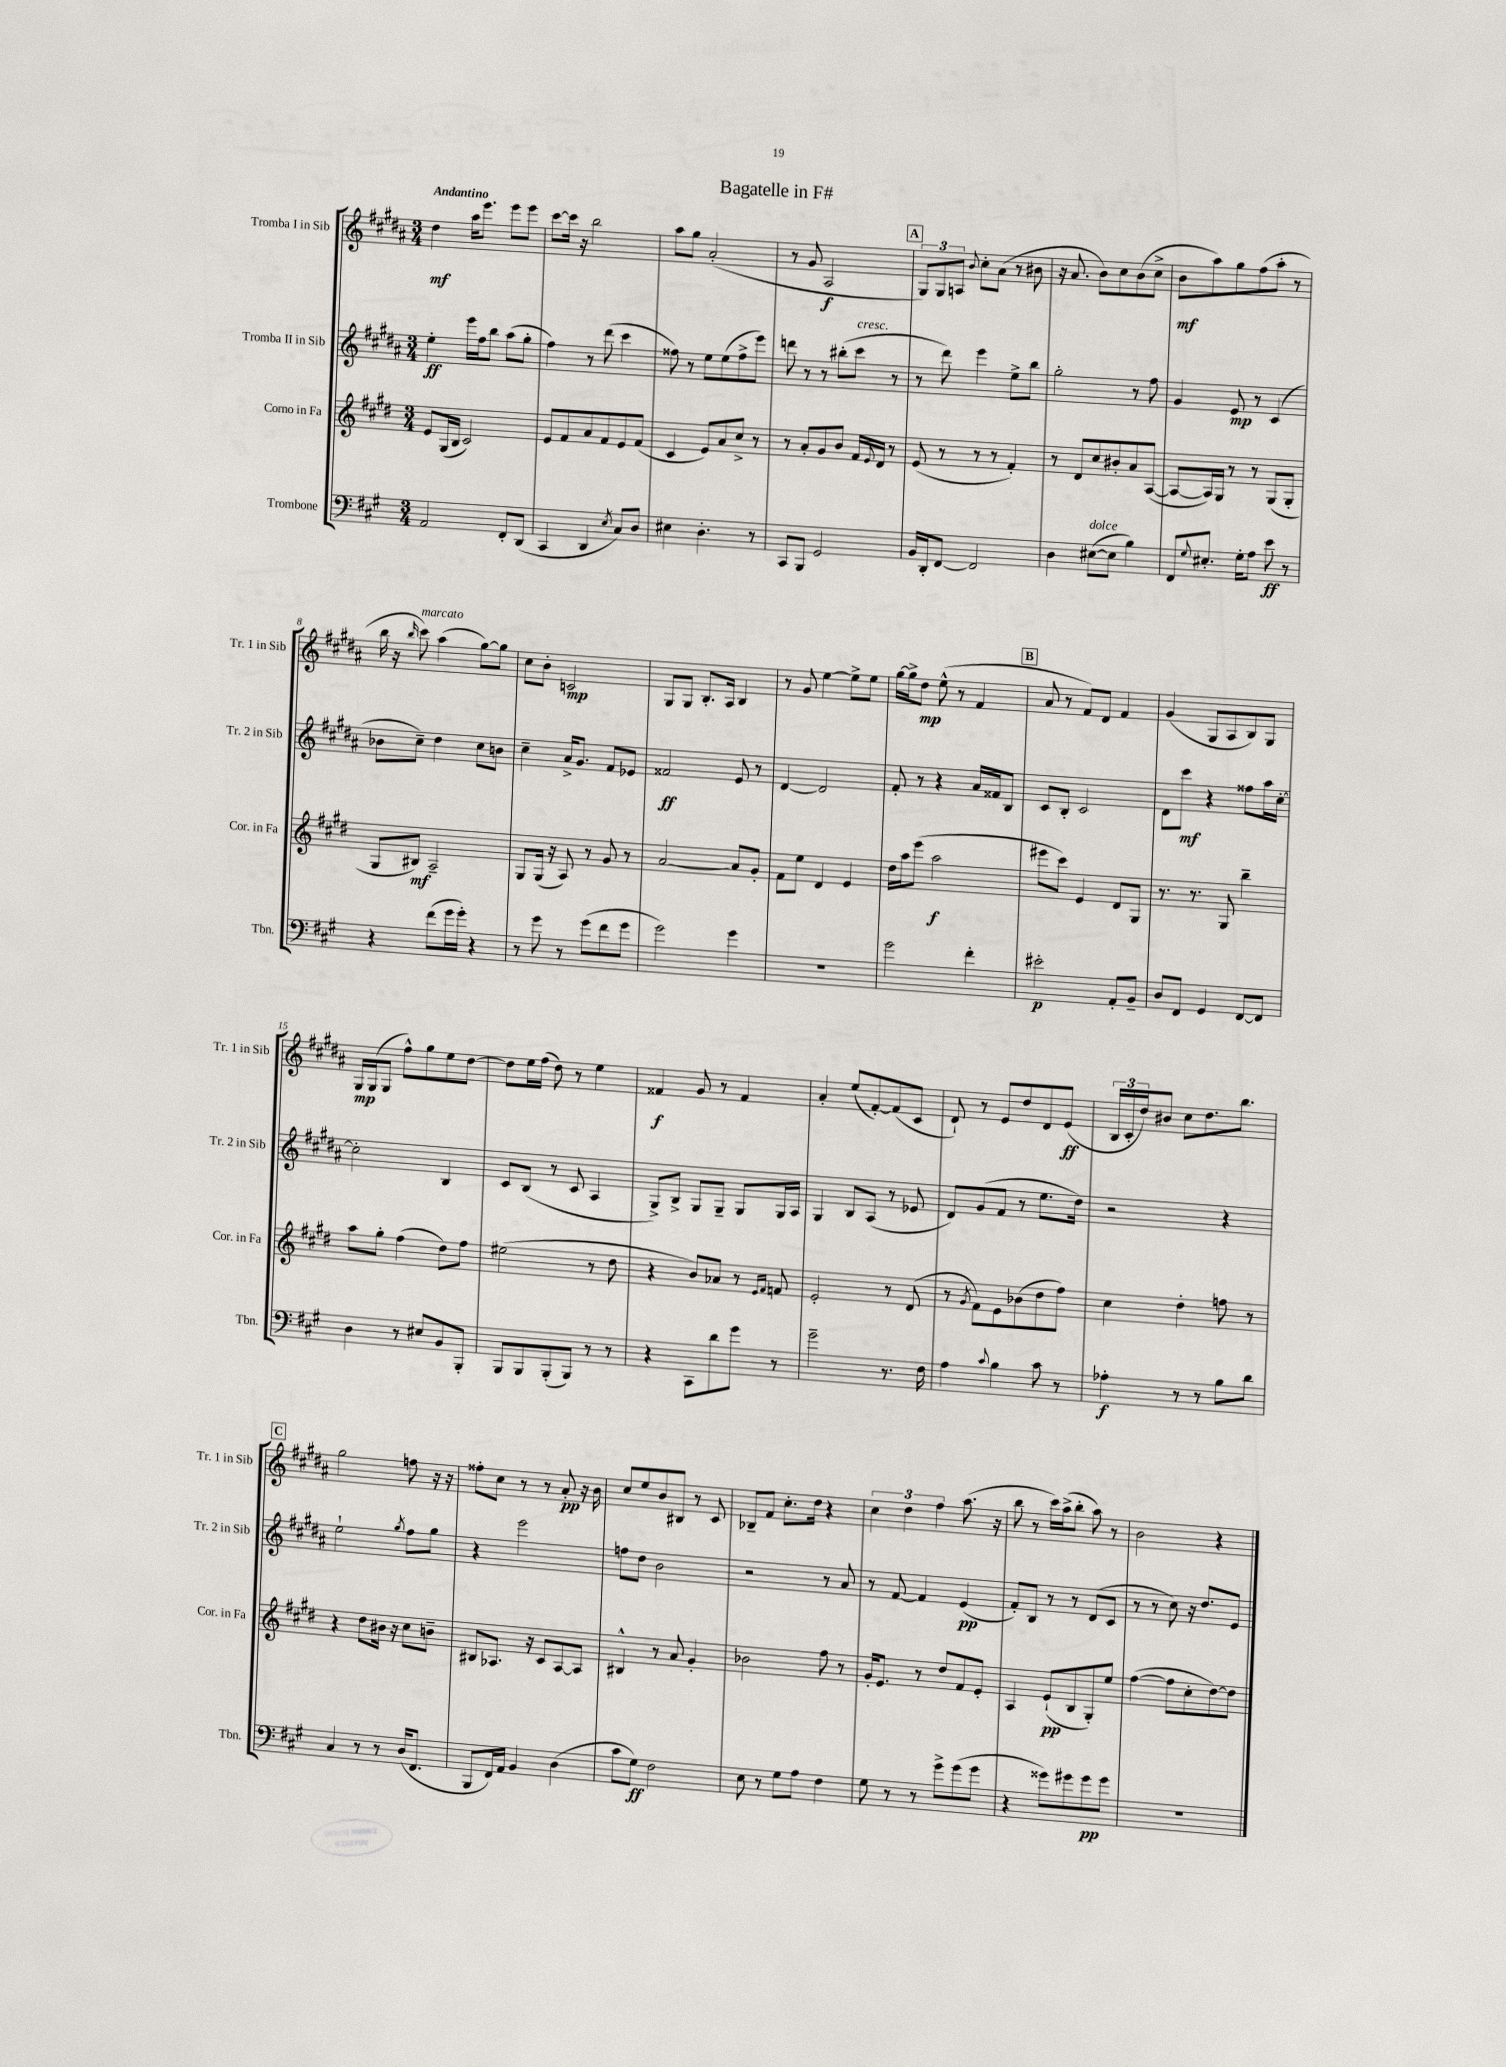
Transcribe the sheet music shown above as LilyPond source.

\header { title = "Bagatelle in F#" }
<<
\new StaffGroup <<
\new Staff = "s0" \with { instrumentName = "Tromba I in Sib" shortInstrumentName = "Tr. 1 in Sib" } {
    \clef treble \key b \major \numericTimeSignature \time 3/4 \tempo "Andantino"
    dis''4\mf ais''16 e'''8. e'''8 e'''8 |
    cis'''8~ cis'''16 r16 b''2 |
    ais''8 gis''8 ais'2-.( |
    r8 gis'8 ais2\f |
    \mark \markup { \box "A" } \tuplet 3/2 { gis8) gis8 a8 } \appoggiatura { b'8 } cis''8-. ais'8( r8 bis'8 |
    r16 ais'8. b'8) cis''8 b'8( cis''8-> |
    b'8\mf ais''8) gis''8 fis''8( ais''8-. r8 |
    b''16 r16 \grace { b''16 } cis'''8^\markup { \italic "marcato" }) ais''4( gis''8~) gis''8 |
    cis''8 b'8-. c'2\mp |
    gis8 gis8 b8.-. ais16 b4 |
    r8 gis'8 e''4~ e''8-> e''8 |
    gis''16~ gis''16-> dis''8\mp e''8-^( r8 fis'4 |
    \mark \markup { \box "B" } ais'8 r8 fis'8) dis'8 fis'4 |
    gis'4( gis8 ais8 b8) gis8 |
    gis16\mp gis16( gis8 fis''8-^) gis''8 e''8 dis''8~ |
    dis''8 e''16 fis''16( dis''8) r8 e''4 |
    fisis'4\f gis'8 r8 fisis'4 |
    ais'4-. e''8( fis'8~-.) fis'8( cis'8 |
    dis'8-!) r8 e'8 dis''8 dis'8 e'8\ff( |
    \tuplet 3/2 { b16 cis'16-. dis''16) } bis'8 cis''8 dis''8. b''8. |
    \mark \markup { \box "C" } gis''2 f''8 r16 r16 |
    fisis''8-. cis''8 r8 r8 ais'8-.\pp r16 b'16 |
    cis''8 e''8 b'8 bis8 r8 cis'8 |
    bes8-- fis'8 cis''8.-. dis''16 r4 |
    \tuplet 3/2 { cis''4 dis''4 fis''4 } ais''8.( r16 |
    b''8 r8 cis'''16) ais''16->( b''8-. ais''8) r8 |
    b'2 r4 \bar "|." |
}
\new Staff = "s1" \with { instrumentName = "Tromba II in Sib" shortInstrumentName = "Tr. 2 in Sib" } {
    \clef treble \key b \major \numericTimeSignature \time 3/4
    e''4-.\ff e'''16 fis''16 b''8 ais''8( gis''8-. |
    fis''4) r8 dis'''8( cis'''4 |
    fisis''8) r8 e''8 e''8( fisis''8-> e'''8) |
    d'''8 r8 r8 bis''8-.( cis'''8^\markup { \italic "cresc." } r8 |
    \mark \markup { \box "A" } r8 dis'''8) e'''4 e''8-> b''8 |
    gis''2-. r8 fis''8 |
    gis'4 e'8\mp r8 cis'4( |
    bes'8 cis''8--) dis''4 cis''8 b'8 |
    cis''4-- ais'16-> gis'8. fis'8 ees'8 |
    fisis'2\ff e'8 r8 |
    dis'4~ dis'2 |
    fis'8-. r8 r4 ais'16 fisis'16 b8 |
    \mark \markup { \box "B" } cis'8 b8-. cis'2 |
    dis'8 cis'''8\mf r4 fisis''8 ais''16 cis''16~-. |
    cis''2-. b4 |
    cis'8 b8( r8 cis'8 ais4 |
    gis8->) b8-> gis8 gis8-- gis8 gis16 ais16 |
    gis4 b8 ais8( r8 ees'8 |
    dis'8) gis'8( fis'8 r8 e''8. dis''16) |
    r2 r4 |
    \mark \markup { \box "C" } e''2-! \acciaccatura { gis''8 } fis''8 gis''8 |
    r4 e'''2 |
    f''8 dis''8 b'2 |
    r2 r8 ais'8 |
    r8 fis'8~ fis'4 e'4\pp( |
    fis'8-.) b8 r8 r8 dis'8( cis'8 |
    r8 r8 cis''8) r16 dis''8. e'8 \bar "|." |
}
\new Staff = "s2" \with { instrumentName = "Corno in Fa" shortInstrumentName = "Cor. in Fa" } {
    \clef treble \key e \major \numericTimeSignature \time 3/4
    e'8 gis16( b16 cis'2) |
    e'8 fis'8 a'8 fis'8 e'8 fis'8( |
    cis'4 e'8) a'8 cis''8-> r8 |
    r8 a'8-. gis'8 b'8 fis'16 \appoggiatura { e'8 } dis'16 r8 |
    \mark \markup { \box "A" } e'8( r8 r8 r8 fis'4-.) |
    r8 dis'8 cis''8 bis'8-. a'8 a8~( |
    a8~ a16) gis16 r8 r8 gis8( gis8-. |
    gis8 bis8\mf) a2-- |
    gis8 gis16( r16 a8) r8 gis'8 r8 |
    a'2~ a'8 gis'8-. |
    fis'8 e''8 dis'4 e'4 |
    dis''16 a''16 e'''8( a''2\f |
    \mark \markup { \box "B" } eis'''8 cis'''8) e'4 dis'8 gis8 |
    r8. r8. gis8 b''4-- |
    a''8 gis''8-. fis''4( dis''8) fis''8 |
    eis''2( r8 dis''8 |
    r4 b'8) aes'8 r8 \grace { e'16 fis'16 } f'8 |
    e'2-. r8 dis'8( |
    r8 \acciaccatura { gis'8 } fis'8) e'8 bes'8( dis''8 fis''8) |
    cis''4 dis''4-. f''8 r8 |
    \mark \markup { \box "C" } r4 dis''8 bis'16 r16 cis''8 b'8-- |
    bis8 aes8. r16 cis'8 aes8~ aes8 |
    bis4-^ r8 a'8 gis'4-. |
    bes'2 fis''8 r8 |
    gis'16-. e'8. r8 dis''8 fis'8 e'8-. |
    a4 e'8-!\pp( b8 gis8-.) e''8 |
    fis''4~( fis''8 cis''8-. dis''8~) dis''8 \bar "|." |
}
\new Staff = "s3" \with { instrumentName = "Trombone" shortInstrumentName = "Tbn." } {
    \clef bass \key a \major \numericTimeSignature \time 3/4
    a,2 fis,8-. d,8( |
    cis,4 d,4 \acciaccatura { e8 } cis8) d8 |
    eis4 d4.-. r8 |
    cis,8 b,,8 gis,2 |
    \mark \markup { \box "A" } b,16 d,16-. fis,8~ fis,2 |
    d4 eis8~^\markup { \italic "dolce" }( eis8 b4) |
    fis,8 \appoggiatura { gis8 } eis8.-. gis16-. a8 e'8\ff r8 |
    r4 fis'8( gis'16 gis'16-.) r4 |
    r8 gis'8 r8 gis'8( fis'8 gis'8 |
    gis'2) gis'4 |
    R2. |
    gis'2 fis'4-. |
    \mark \markup { \box "B" } eis'2-.\p a,8-. b,8-- |
    d8 fis,8 gis,4 fis,8~ fis,8 |
    d4 r8 eis8 b,8 b,,8-. |
    b,,8 b,,8 b,,8-.( b,,8) r8 r8 |
    r4 cis,8 d'8 gis'8 r8 |
    gis'2-- r8. fis16 |
    a4 \appoggiatura { cis'8 } b4 cis'8 r8 |
    aes4-.\f r8 r8 b8 d'8 |
    \mark \markup { \box "C" } cis4 r8 r8 d16( fis,8. |
    b,,8 fis,16) a,16 b,4 d4( |
    cis'8 gis8\ff) fis2 |
    e8 r8 gis8 a8 fis4 |
    gis8 r8 r8 gis'8-> gis'8( gis'8 |
    r4 gisis'8) gis'8 gis'8\pp gis'8 |
    R2. \bar "|." |
}
>>
>>
